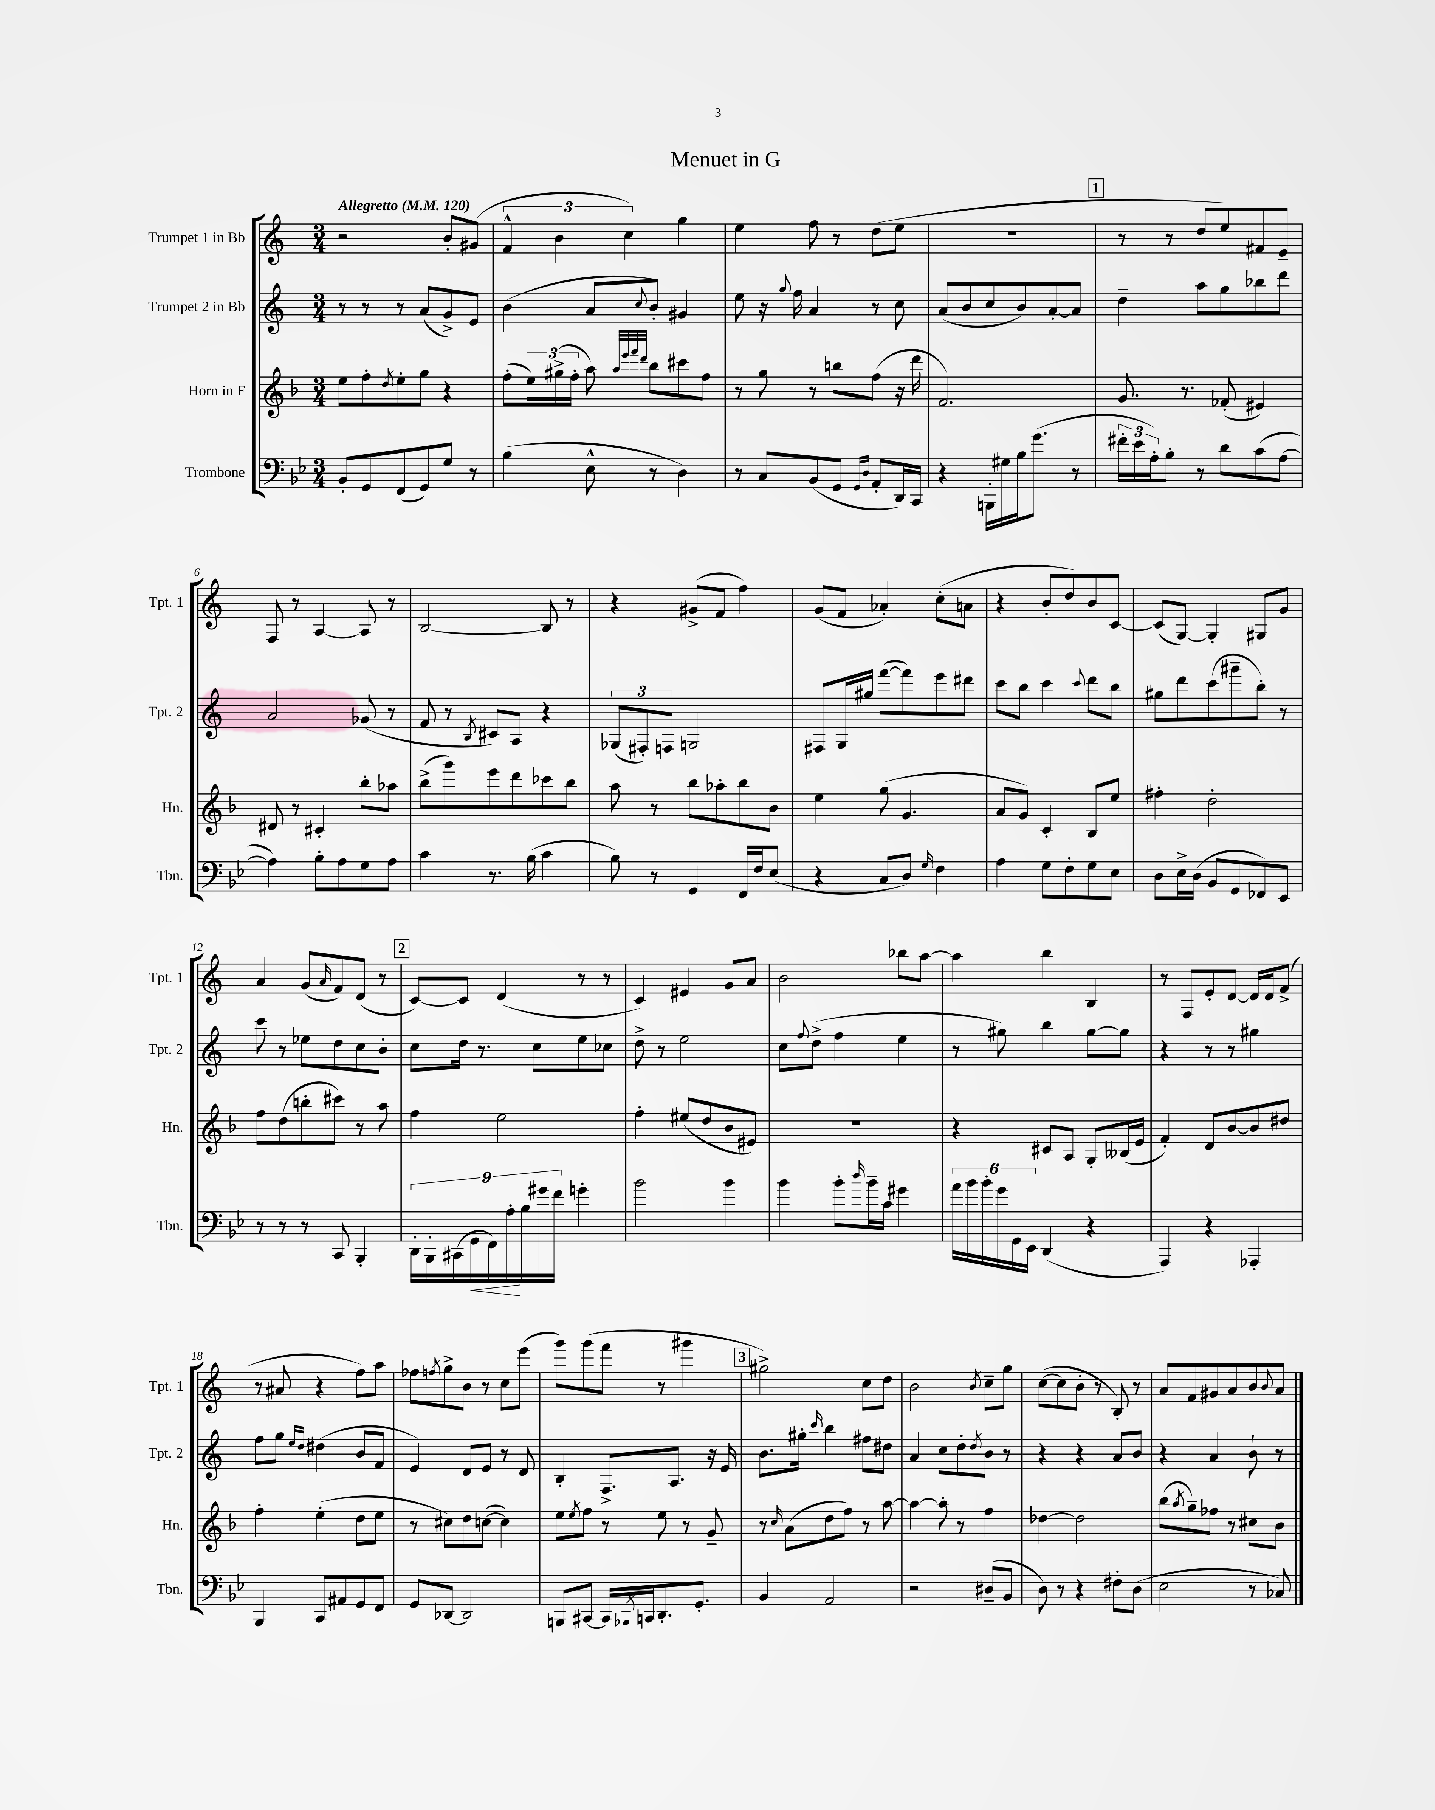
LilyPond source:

\header { title = "Menuet in G" }
<<
\new StaffGroup <<
\new Staff = "s0" \with { instrumentName = "Trumpet 1 in Bb" shortInstrumentName = "Tpt. 1" } {
    \clef treble \key c \major \numericTimeSignature \time 3/4 \tempo "Allegretto" 4 = 120
    r2 b'8-. gis'8( |
    \tuplet 3/2 { f'4-^ b'4 c''4) } g''4 |
    e''4 f''8 r8 d''8( e''8 |
    R2. |
    \mark \markup { \box "1" } r8 r8 d''8 e''8) fis'8 e'8-- |
    f8 r8 a4~ a8 r8 |
    b2~ b8 r8 |
    r4 gis'8->( f'8 f''4) |
    g'8( f'8 aes'4-.) c''8-.( a'8 |
    r4 b'8-. d''8) b'8 c'8~ |
    c'8( g8~) g4-. gis8 g'8 |
    a'4 g'8( \grace { a'16 } f'8) d'8( r8 |
    \mark \markup { \box "2" } c'8~) c'8 d'4( r8 r8 |
    c'4) eis'4 g'8 a'8 |
    b'2 bes''8 a''8~ |
    a''4 b''4 b4 |
    r8 f8 e'8-. d'8~ d'16 d'16 f'8->( |
    r8 ais'8 r4 f''8) a''8 |
    fes''8 \acciaccatura { f''8 } g''8-> b'8 r8 c''8 e'''8( |
    g'''8) g'''8( f'''8 r8 gis'''4 |
    \mark \markup { \box "3" } gis''2->) c''8 d''8 |
    b'2 \acciaccatura { b'8 } c''8-- g''8 |
    c''8~( c''8 b'8-. r8 b8-.) r8 |
    a'8 f'8 gis'8 a'8 b'8 \appoggiatura { b'8 } a'8 \bar "|." |
}
\new Staff = "s1" \with { instrumentName = "Trumpet 2 in Bb" shortInstrumentName = "Tpt. 2" } {
    \clef treble \key c \major \numericTimeSignature \time 3/4
    r8 r8 r8 a'8( g'8->) e'8 |
    b'4( a'8 \appoggiatura { c''8 } b'8-.) gis'4 |
    e''8 r16 \appoggiatura { g''8 } f''16 a'4 r8 c''8 |
    a'8( b'8 c''8 b'8) a'8~-. a'8 |
    \mark \markup { \box "1" } d''4-- a''8 g''8 bes''8 d'''8 |
    a'2 ges'8( r8 |
    f'8 r8 \acciaccatura { b8 } cis'8) a8 r4 |
    \tuplet 3/2 { ges8( fis8-.) f8 } g2 |
    fis8 g16 gis''16 f'''8~( f'''8) e'''8 dis'''8 |
    c'''8 b''8 c'''4 \appoggiatura { c'''8 } d'''8 b''8 |
    gis''8 d'''8 c'''8( gis'''8-- b''8-.) r8 |
    c'''8 r8 ees''8 d''8 c''8 b'8-. |
    \mark \markup { \box "2" } c''8 d''16 r8. c''8 e''8 ces''8 |
    d''8-> r8 e''2 |
    c''8 \appoggiatura { f''8 } d''8->( f''4 e''4 |
    r8 gis''8) b''4 gis''8~ gis''8 |
    r4 r8 r8 gis''4 |
    f''8 g''8 \grace { e''16 d''16 } dis''4( b'8 f'8 |
    e'4) d'8 e'8 r8 d'8 |
    b4-. f8.-> a8. r16 e'16 |
    \mark \markup { \box "3" } b'8. gis''16-. \grace { c'''16 } b''4 fis''8 dis''8 |
    a'4 c''8 d''8-. \acciaccatura { d''8 } b'8 r8 |
    r4 r4 a'8 b'8 |
    r4 a'4 b'8-! r8 \bar "|." |
}
\new Staff = "s2" \with { instrumentName = "Horn in F" shortInstrumentName = "Hn." } {
    \clef treble \key f \major \numericTimeSignature \time 3/4
    e''8 f''8-. \acciaccatura { d''8 } e''8-. g''8 r4 |
    f''8-.( \tuplet 3/2 { e''16) gis''16->( f''16-. } a''8) \grace { a''32 e'''32 f'''32 d'''32 } bes''8 cis'''8 f''8 |
    r8 g''8 r8 b''8 f''8( r16 d'''16 |
    f'2.) |
    \mark \markup { \box "1" } g'8. r8. fes'8-.( eis'4) |
    dis'8 r8 cis'4-. bes''8-. aes''8 |
    bes''8->( g'''8) e'''8 d'''8 ces'''8 bes''8 |
    a''8 r8 bes''8 aes''8-. bes''8 bes'8 |
    e''4 g''8( g'4. |
    a'8 g'8) c'4-. bes8 e''8 |
    fis''4-. d''2-. |
    f''8 d''8( b''8-. cis'''8) r8 a''8 |
    \mark \markup { \box "2" } f''4 e''2 |
    f''4-. eis''8( d''8 bes'8 eis'8) |
    R2. |
    r4 cis'8 a8 g8-. beses16( e'16 |
    f'4-.) d'8 bes'8~ bes'8 dis''8 |
    f''4-. e''4-.( d''8 e''8 |
    r8 cis''8) d''8 c''8~( c''4) |
    e''8 \acciaccatura { e''8 } f''8 r8 e''8 r8 g'8-- |
    \mark \markup { \box "3" } r8 \grace { c''16 } a'8( d''8 f''8) r8 a''8~ |
    a''4~ a''8-. r8 f''4 |
    des''4~ des''2 |
    bes''8( \acciaccatura { a''8 } g''8--) fes''8 r8 cis''8 bes'8 \bar "|." |
}
\new Staff = "s3" \with { instrumentName = "Trombone" shortInstrumentName = "Tbn." } {
    \clef bass \key bes \major \numericTimeSignature \time 3/4
    bes,8-. g,8 f,8( g,8) g8 r8 |
    bes4( ees8-^ r8 d4) |
    r8 c8 bes,8( g,8 \grace { g,16 d16 } a,8-. d,16) c,16 |
    r4 b,,16-. gis16 bes16 g'8.( r8 |
    \mark \markup { \box "1" } \tuplet 3/2 { fis'16-. ees'16 a16-.) } bes8-. r8 d'8 c'8( a8~ |
    a4) bes8-. a8 g8 a8 |
    c'4 r8. bes16( c'4 |
    bes8) r8 g,4 f,16 f16 ees8( |
    r4 c8 d8) \grace { g16 } f4 |
    a4 g8 f8-. g8 ees8 |
    d8 ees16-> d16( bes,8 g,8 fes,8) ees,8 |
    r8 r8 r8 c,8 bes,,4-. |
    \mark \markup { \box "2" } \tuplet 9/8 { d,16-. bes,,16-. cis,16( g,16\< f,16) a16-.\! bes16 gis'16 f'16 } g'4-. |
    bes'2 bes'4 |
    bes'4 bes'8-. \grace { d''16 } bes'16-- c'16 gis'4 |
    \tuplet 6/4 { a'16 bes'16 bes'16-. g'16 g,16 ees,16 } d,4( r4 |
    a,,4) r4 aes,,4-. |
    bes,,4 c,8 ais,8 g,8 f,8 |
    g,8 des,8~ des,2 |
    b,,8 cis,8~ cis,16 \acciaccatura { bes,,8 } c,16 d,8.-. g,8.-. |
    \mark \markup { \box "3" } bes,4 a,2 |
    r2 dis8--( bes,8 |
    d8) r8 r4 fis8-. d8( |
    ees2 r8 ces8) \bar "|." |
}
>>
>>
